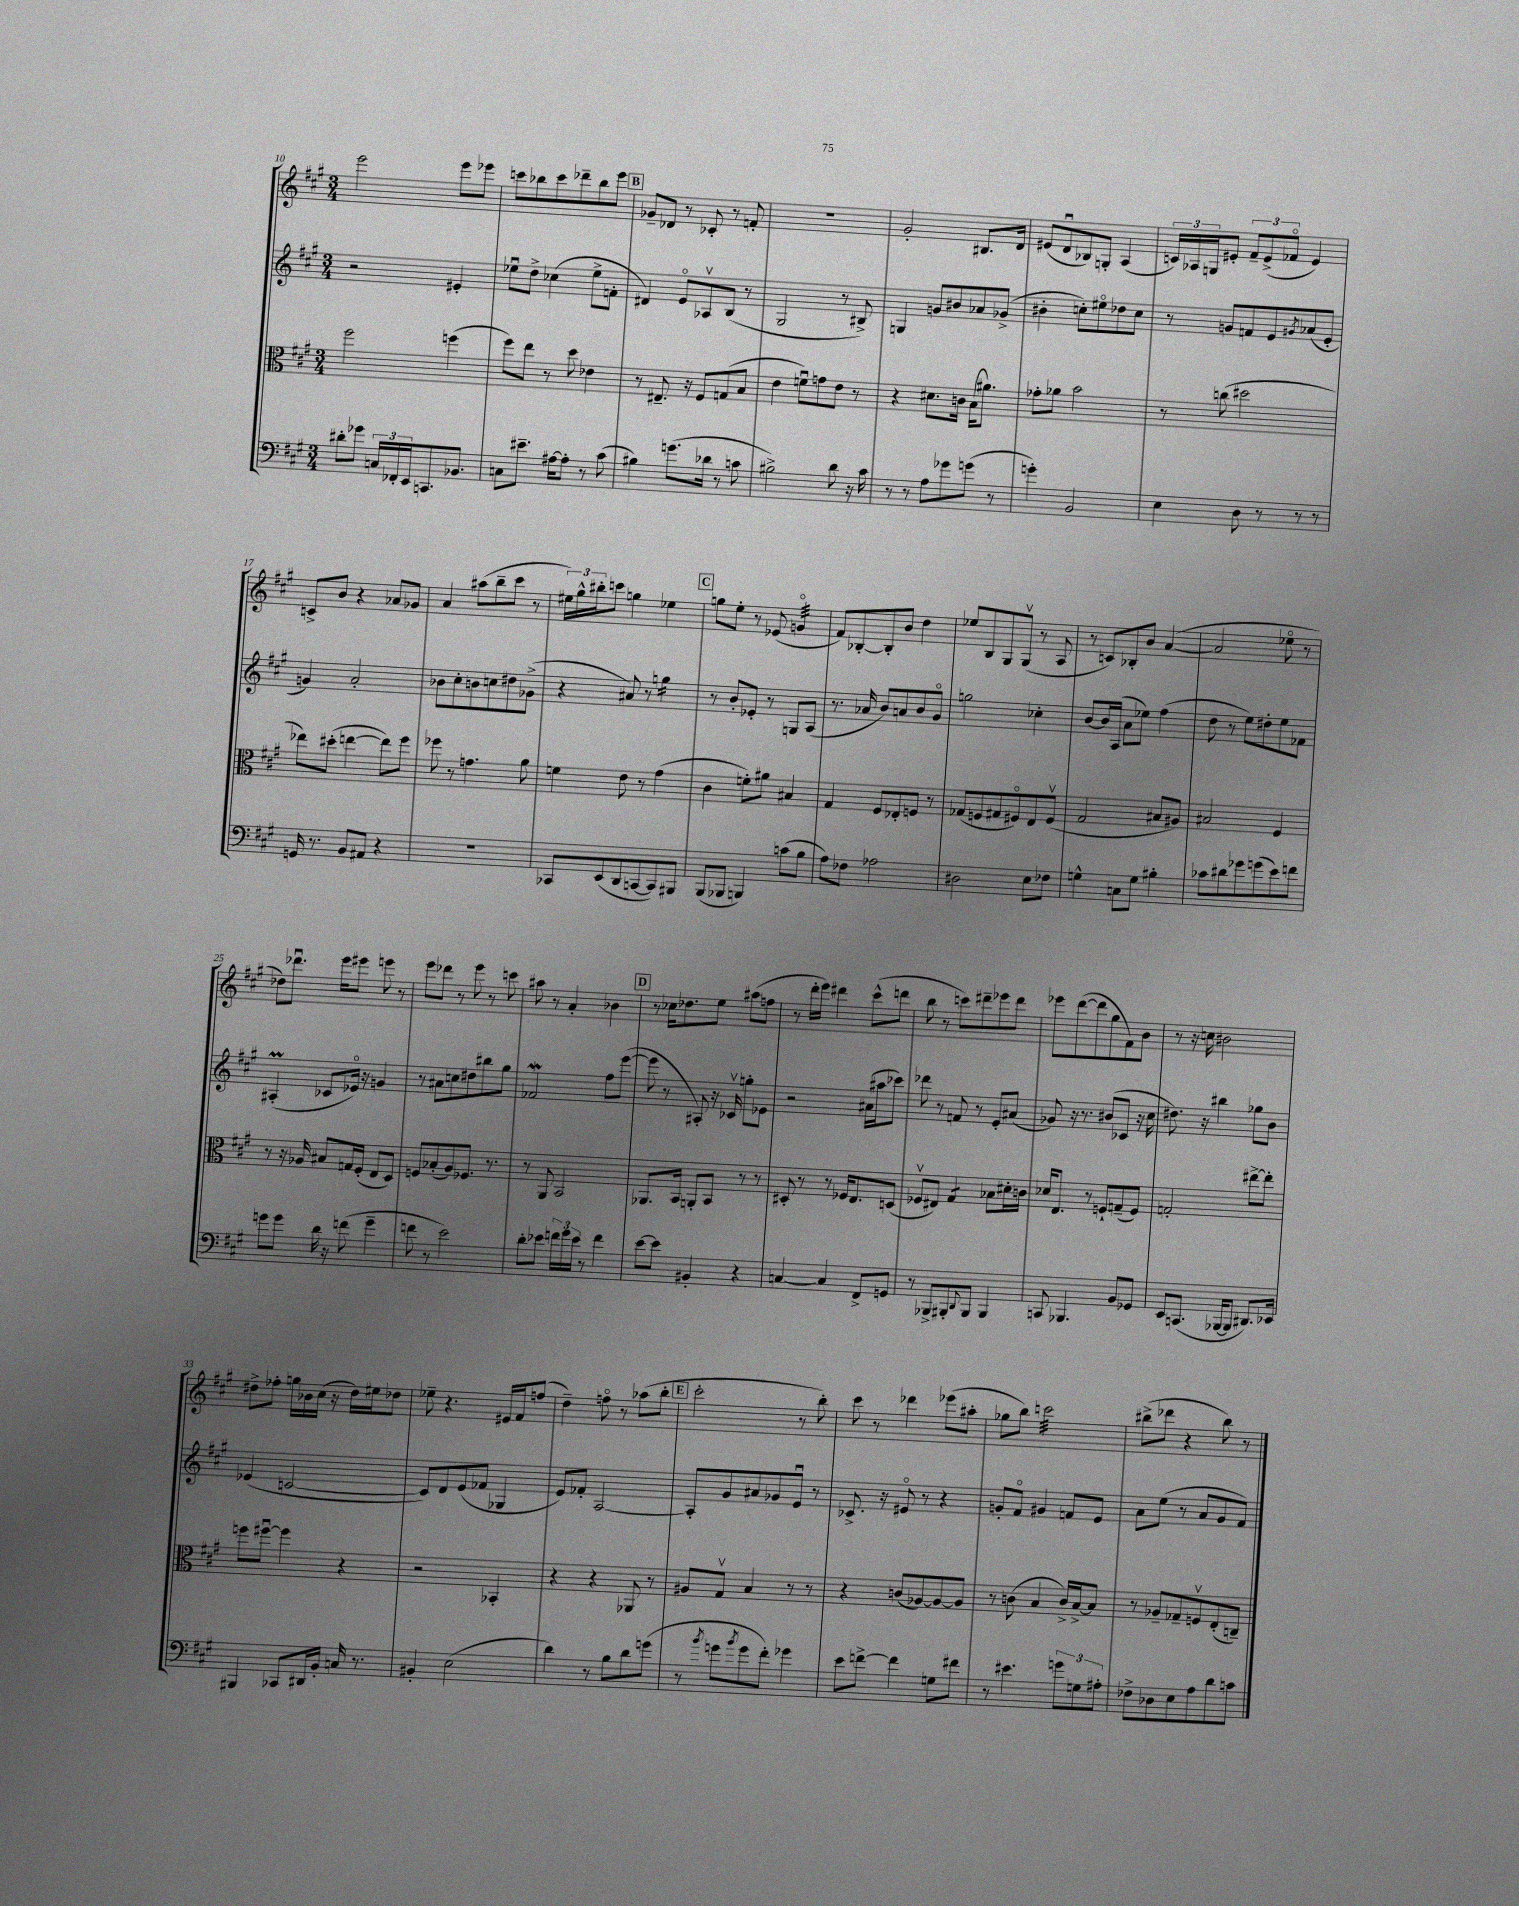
<<
\new StaffGroup <<
\new Staff = "s0" {
    \clef treble \key a \major \numericTimeSignature \time 3/4
    e'''2 e'''8 ees'''8 |
    c'''8 bes''8 c'''8 des'''8-- bes''8 e'''8 |
    \mark \markup { \box "B" } ges'8-- des'8 r8 ces'8-. r8 f'8-. |
    R2. |
    gis'2-. bis8. d'16 |
    eis'8( d'8\downbow bes8) g8-. a4( |
    \tuplet 3/2 { c'16) aes16 g16 } eis'8-. \tuplet 3/2 { fis'8-- eis'8->( fes'8\flageolet } eis'4) |
    c'8-> b'8 r4 aes'8 ges'8 |
    a'4 ais''8( b''8-- cis'''8 r8 |
    \tuplet 3/2 { eis''16) gis''16-^ bis''16-. } c'''8 g''4 ees''4 |
    \mark \markup { \box "C" } g''8 e''8-. r8 ees'8( g'4:32\flageolet |
    fis'8) bes8~-. bes8-. b'8 d''4 |
    ees''8 b8 gis8 gis8\upbow( r8 a8 |
    r8 c'8) bes8-. b'8 a'4~( |
    a'2 ees''8\flageolet r8 |
    des''8) des'''8.\downbow e'''16 eis'''8 e'''8 r8 |
    e'''8 des'''8 r8 e'''8 r8 c'''8 |
    ais''8 r8 a'4-. bes'4 |
    \mark \markup { \box "D" } r8 ces''16 des''8. e''8 ais''8( f''8 |
    r8 d'''16-. e'''16) dis'''4 cis'''8-^( d'''8 |
    b''8 r8 c'''8) dis'''8-- ees'''8 dis'''8 |
    ees'''8 d'''8~( d'''8 gis''8 fis'8) b'8 |
    r8 r16 c''16 bis'2 |
    dis''8-> fes''8-. g''16 bes'16 cis''16( r16 dis''16) eis''16 des''8 |
    ees''8-- r4. eis'16 fis'16 f''8( |
    d''4--) f''8\flageolet r8 aes''8( b''8-. |
    \mark \markup { \box "E" } cis'''2-. r8 b''8-.) |
    cis'''8 r8 des'''4 ees'''8( ais''8-. |
    ges''8 b''8) c'''2:32 |
    bis''8->( des'''8 r4 bis''8) r8 \bar "|." |
}
\new Staff = "s1" {
    \clef treble \key a \major \numericTimeSignature \time 3/4
    r2 eis'4-. |
    ees''8\downbow d''8-> ces''4( ees''8-> f'8-. |
    \mark \markup { \box "B" } dis'4) e'8\flageolet aes8\upbow b8( r8 |
    gis2 r8 bis8->) |
    g4 g'8 bis'8 aes'8 ges'8->( |
    bis'4-. c''8-.) eis''8\flageolet des''8 c''8 |
    r8 g'8 f'8 e'8 \acciaccatura { gis'8 } aes'8( e'8-. |
    g'4) a'2-. |
    bes'8 cis''8-. b'8 c''8 dis''8 ges'8->( |
    r4 ais'8) r8 g''4:16 |
    \mark \markup { \box "C" } r8 b'8-. ees'8-. r8 g8 a8( |
    r8. aes'16 b'8) a'8 b'8 gis'8\flageolet |
    g''2 ces''4-. |
    b'8~ b'16 a16( a'8 ees''8) fis''4( |
    d''8 r8 e''8) dis''8-. e''8 fes'8 |
    ais4-.\prall( ces'8 ees'16\flageolet) r16 g'4 |
    r8 ais'8 c''8 dis''8 bis''8 gis''8 |
    fes'2\mordent fis''8 e'''8~( |
    \mark \markup { \box "D" } e'''8 r8 ais8-.) r16 ces'16\upbow g''8-. ees'8 |
    r2 ais'16( ais''16 ces'''8) |
    des'''8 r8 f'8 r8 e'8-. ais'8( |
    ges'8) r16 r8. bis'8( ces'8 r16 cis''16 |
    dis''8.) r16 bis''4 ges''8 b'8 |
    ees'4( c'2~ |
    c'8) d'8 e'8( fes'8 ges4 |
    e'8) fes'8-. a2~ |
    \mark \markup { \box "E" } a8-. gis'8 ais'8 ges'8 e'8\downbow r8 |
    ces'8.-> r16 eis'8\flageolet r8 r4 |
    g'8-. fis'8\flageolet gis'4 f'8 e'8 |
    a'8 e''8( r8 a'8 gis'8 fis'8) \bar "|." |
}
\new Staff = "s2" {
    \clef alto \key a \major \numericTimeSignature \time 3/4
    fis''2 f''4( |
    fis''8) e''8 r8 d''8 ees'4 |
    \mark \markup { \box "B" } r8 eis8.-- r16 fis8 g8( b8 |
    e'4 f'8\downbow) g'8 e'8 r8 |
    r4 dis'8. c'16 b16( ais'8.) |
    ges'8-. aes'8 b'2 |
    r8 c''8( dis''2 |
    ees''8) dis''8-.( e''4~ e''8) fis''8 |
    fes''8 r8 g'4. a'8 |
    f'4 e'8 r8 gis'4( |
    \mark \markup { \box "C" } cis'4 f'8-.) ais'8 bis4 |
    gis4 fis8 ees8-. f8 r8 |
    ges8( f8 gis8 fis8\flageolet) e8 fis8\upbow( |
    gis2 bis8 ais8) |
    bis2 fis4 |
    r8 r16 aes16 bis8 g16 fis16-.( e8 d8) |
    f8 bes8-.( a8) fes8. r8. |
    r8 a,8 b,2 |
    \mark \markup { \box "D" } aes,8. b,16 a,8-. b,8 r8 r8 |
    dis8-. r8 r8 fes16 e8. d8( |
    fes8\upbow eis8) gis4:8 bes8 dis'16-. c'16 |
    des'16 e8. r8 f8-! g8--( f8) |
    g2-. eis''8~-> eis''8-. |
    f''8 fis''8~\downbow fis''4 r4 |
    r2 bes,4-. |
    r4 r4 aes,8 r8 |
    \mark \markup { \box "E" } ais8 gis8\upbow b4 r8 r8 |
    r4 c'8( aes8~) aes8~ aes8 |
    r8 c'8( b4 c'16->) b16~-> b8 |
    r8 aes8-- ges8-- f8\upbow e8-.( c8--) \bar "|." |
}
\new Staff = "s3" {
    \clef bass \key a \major \numericTimeSignature \time 3/4
    dis'8-. ges'8 \tuplet 3/2 { c16 fes,16-. e,16 } c,8. bes,8. |
    c8 eis'8.-- ais16~ ais8-. r8 cis'8( |
    \mark \markup { \box "B" } bis4) g'8.( des'16 r8 c'8 |
    bis2->) d'8 r16 cis'16 |
    r8 r8 a8 ges'8 g'8( r8 |
    g'4-.) b,2 |
    e4 d8 r8 r8 r8 |
    g,16 r8. b,8 ais,8 r4 |
    R2. |
    ces,8 e,8( d,8 c,8~ c,8) bis,,8 |
    \mark \markup { \box "C" } b,,8( bes,,8 b,,4) c'8( b8 |
    a8) fes8 aes2 |
    dis2 e8 fes8 |
    g4-^ c8 g8 bis4-. |
    ces'8 dis'8 ges'8 g'8( e'8) f'8 |
    g'8 g'8 d'16 r16 f'8( g'4-- |
    f'8 r8 e'2) |
    d'8-. ees'8 \tuplet 3/2 { f'16 gis'16 ees'16 } r8 f'4 |
    \mark \markup { \box "D" } e'8~ e'8 bis,4-. r4 |
    c4~ c4 fis,8-> g,8 |
    r8 bes,,8-> bis,,8-. \appoggiatura { d,8 } bis,,8 bis,,4 |
    c,8 bes,,4. b,8 ges,8 |
    e,8 c,8.( bes,,16~ bes,,8 dis,8.) ees,16 |
    bis,,4 ces,8 dis,16 b,16-. c16 r8. |
    bis,4-. e2( |
    d'4) r8 b8 d'8 g'8( |
    \mark \markup { \box "E" } r8 \acciaccatura { b'8 } g'8 \acciaccatura { b'8 } g'8 fis'8-.) ges'4 |
    e'8 f'8~-> f'4 g8 fis'8 |
    r8 eis'4. \tuplet 3/2 { g'8 g8 ais8-. } |
    fes8-> des8 e8 a8 d'8 c'8 \bar "|." |
}
>>
>>
\layout { \context { \Score currentBarNumber = #10 } }
